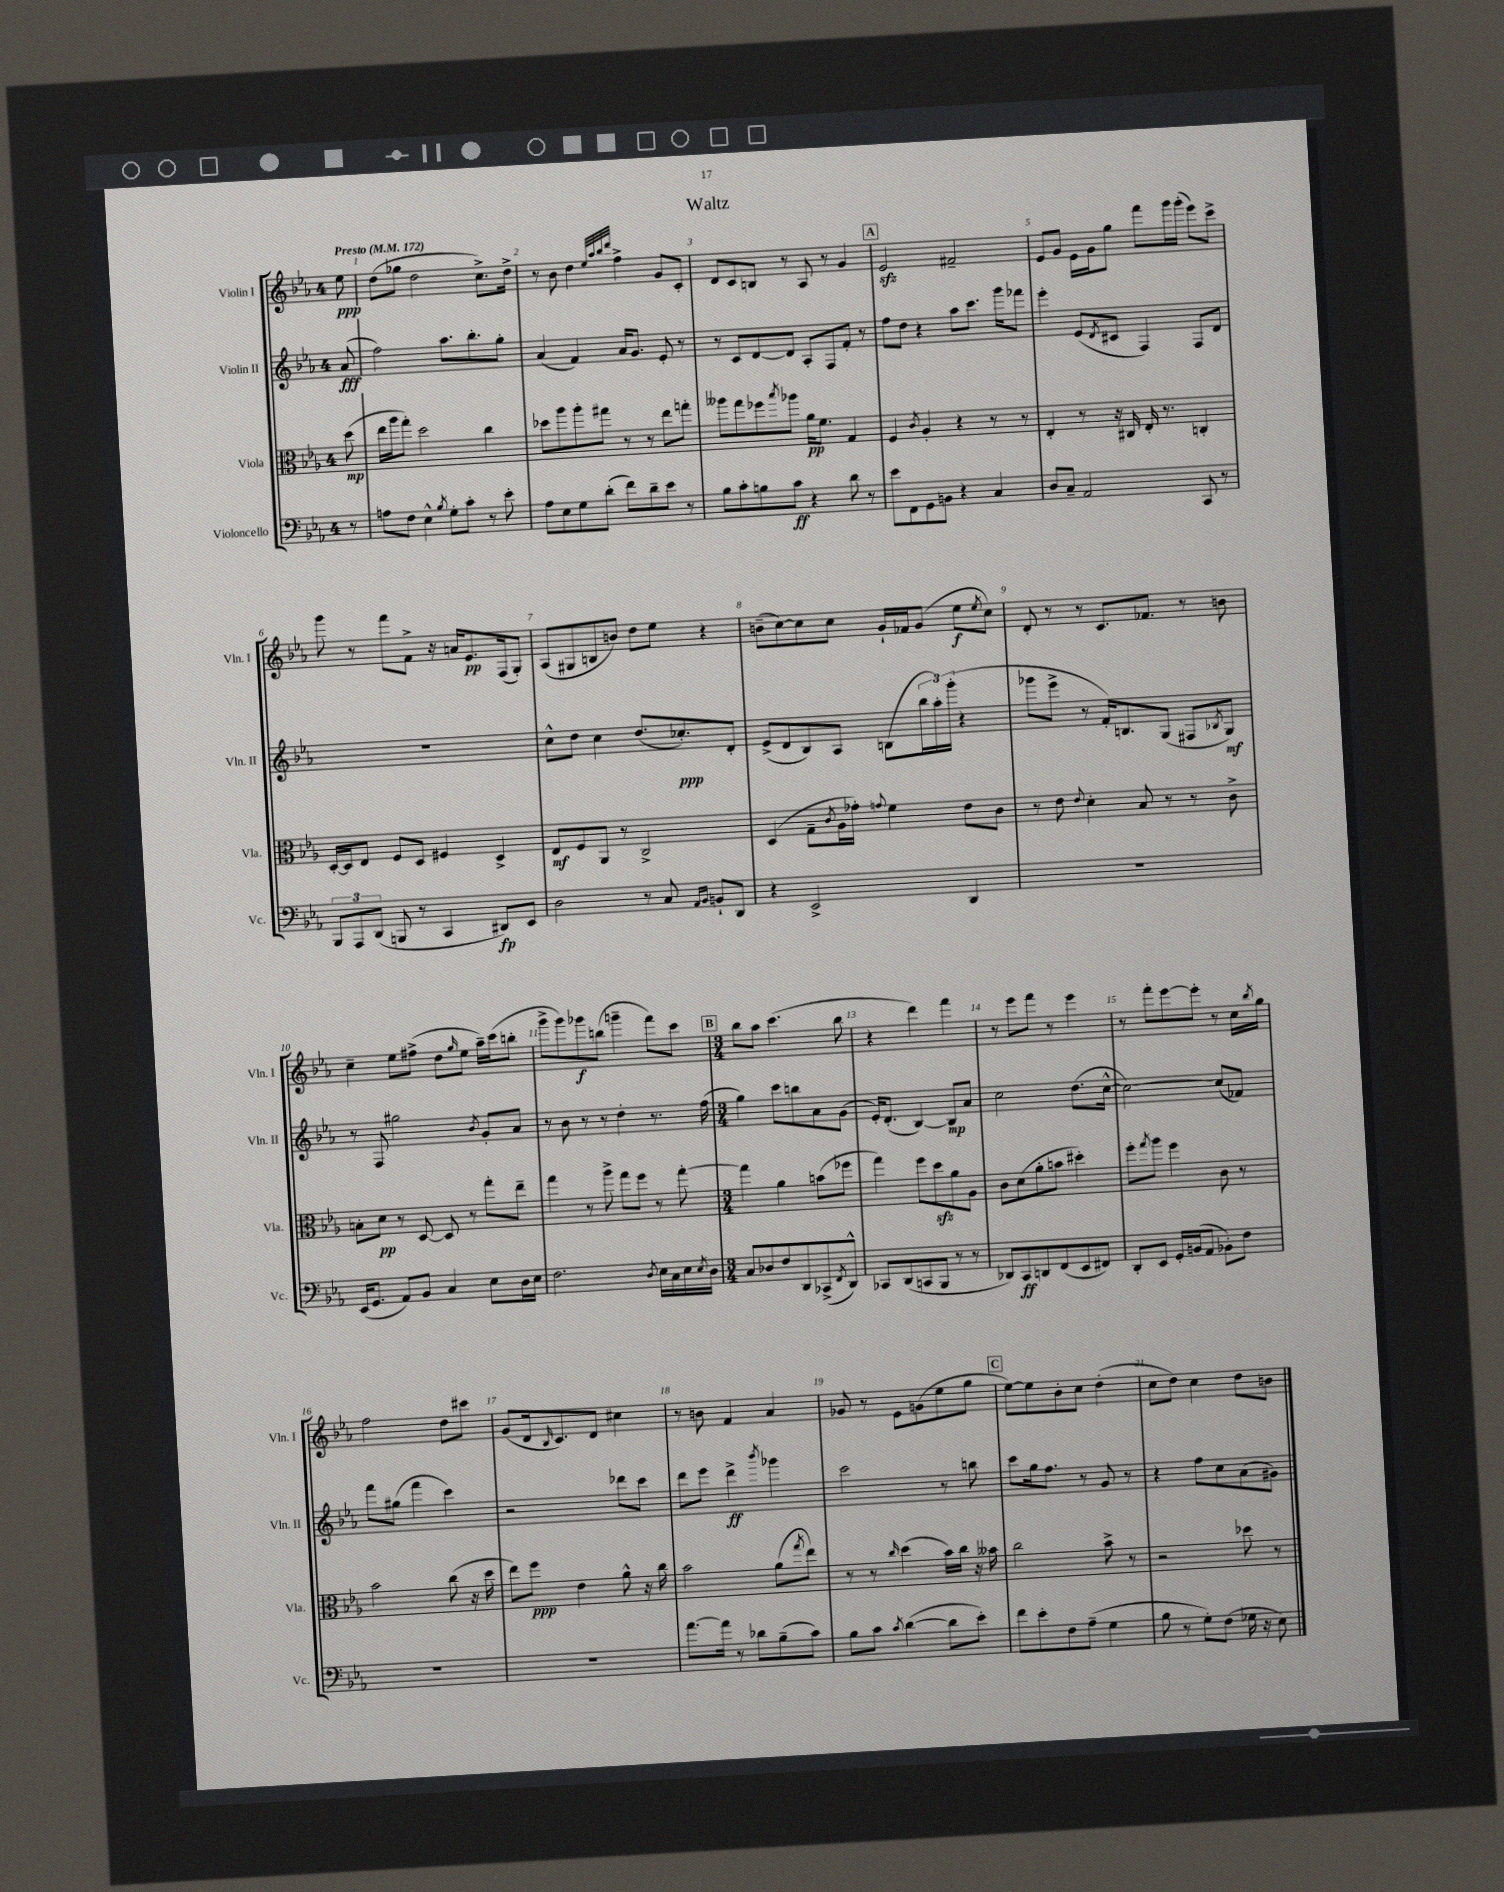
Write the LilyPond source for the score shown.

\header { title = "Waltz" }
<<
\new StaffGroup <<
\new Staff = "s0" \with { instrumentName = "Violin I" shortInstrumentName = "Vln. I" } {
    \clef treble \key ees \major \once \override Staff.TimeSignature.style = #'single-digit \time 4/4 \partial 8 \tempo "Presto" 4 = 172
    ees''8\ppp |
    d''8( ges''8 d''2 c''8.->) d''16-> |
    r8 bes'8 d''4 \grace { ees''32 aes''32 bes''32 d'''32 } f''4-> g'8 c'8-. |
    d'8 c'8 b8 r8 aes8 r8 g'4 |
    \mark \markup { \box "A" } ees'2\sfz fis'2-- |
    ees'8 g'8 ees'16 g'16 g''8 f'''8 g'''16 g'''16-.( ees'''8) c'''8-> |
    g'''8 r8 f'''8 f'8-> r16 a'16 ees'8.\pp f16( g8-.) |
    aes8( gis8 b8 b'8) d''8 ees''8 r4 |
    b'8--( c''8~) c''8 c''8 g'16-! fes'16 g'8( ees''8\f \acciaccatura { ees''8 } c''8) |
    d'8-. r8 r8 c'8. fes'8. r8 b'8 |
    c''4-- ees''8 fis''8->( d''8 \grace { g''16 } ees''8 aes''16--) c'''16( b''8-. |
    g'''8-> g'''8) ges'''8\f b''8( g'''4-- f'''8) c'''8 |
    \mark \markup { \box "B" } \numericTimeSignature \time 3/4 bes''8 aes''8 c'''4.( bes''8 |
    r4 d'''4) f'''4 |
    r8 ees'''8 f'''8 r8 ees'''4 |
    r8 f'''8-. ees'''8~ ees'''8-. r8 c''16 \acciaccatura { bes''8 } g''16 |
    f''2 d''8 cis'''8 |
    g'8( d'16 \grace { bes16 } c'8.) d'8 cis''4 |
    r8 b'8 f'4 aes'4 |
    ges'8 r8 ees'8 g'8( ees''8 g''8 |
    \mark \markup { \box "C" } ees''8~) ees''8 bes'8-. c''8 d''4-.( |
    c''8 d''8) c''4 d''8 b'8 \bar "|." |
}
\new Staff = "s1" \with { instrumentName = "Violin II" shortInstrumentName = "Vln. II" } {
    \clef treble \key ees \major \once \override Staff.TimeSignature.style = #'single-digit \time 4/4 \partial 8
    aes'8\fff( |
    f''2) aes''8. bes''8.-. g''8-. |
    aes'4( f'4) aes'16 g'8. ees'8-. r8 |
    r8 c'8 d'8~ d'8 aes8-. f8 f'8-. r8 |
    \mark \markup { \box "A" } f''8 d''8 r4 aes''8 c'''8. g'''16 fes'''8 |
    ees'''4-. ees'8( \acciaccatura { d'8 } cis'8 f4) f8 d'8 |
    R1 |
    c''8-^ d''8 c''4 d''8.( ces''8.-.\ppp) d'8-. |
    ees'8->( d'8 bes8) aes8 b8( \tuplet 3/2 { bes''16 aes''16-.) g'''16-.( } r4 |
    ges'''8 ees'''8-> r8 f'16-.) b8. g8( fis8 \acciaccatura { bes8 } g8\mf) |
    r8 f8 gis''2 \acciaccatura { bes'8 } g'8-. aes'8 |
    r8 bes'8 r8 r8 d''4-. r8. f''16( |
    \mark \markup { \box "B" } \numericTimeSignature \time 3/4 g''4) c'''8 b''8 aes'8 g'8( |
    ees'16-.) d'8.-.( bes4~) bes8\mp aes'8 |
    c''2 d''8.( c''16~-^ |
    c''2~) c''8( fes'8) |
    f'''8 gis''8( f'''4 c'''4) |
    r2 des'''8 c'''8 |
    d'''8 ees'''8 d'''4->\ff \acciaccatura { bes'''8 } ges'''4 |
    c'''2 r8 b''8 |
    \mark \markup { \box "C" } c'''8 g''16 f''8. r8 g'8 r8 |
    r4 f''8 c''8 aes'8( gis'8) \bar "|." |
}
\new Staff = "s2" \with { instrumentName = "Viola" shortInstrumentName = "Vla." } {
    \clef alto \key ees \major \once \override Staff.TimeSignature.style = #'single-digit \time 4/4 \partial 8
    d''8\mp( |
    ees''16 aes''16 g''8-.) d''2 c''4 |
    des''8 aes''8 aes''8-. gis''8 r8 r8 ees''8 g''8-. |
    aeses''8 g''8 fes''8 \acciaccatura { bes''8 } aes''8 aes'16\pp f'8. g4 |
    \mark \markup { \box "A" } f4 \acciaccatura { c'8 } aes4-. r4 r8 r8 |
    ees4-. r8 r16 cis16 ees16-. r8. c4-. |
    d16~-. d16 ees8 f8 d8 fis4 d4-> |
    ees8\mf f8 aes,8 r8 c2-> |
    d4( g8-- \acciaccatura { c'8 } aes16 ges'16-.) \appoggiatura { g'8 } f'4 ees'8 c'8 |
    r8 ees'8 \appoggiatura { ees'8 } d'4-. bes8 r8 r8 c'8-> |
    b8-. d'8\pp r8 d8~ d8 r8 g''8-. ees''8-- |
    g''4 r8 aes''8-> g''8 f''8 r8 g''8~-. |
    \mark \markup { \box "B" } \numericTimeSignature \time 3/4 g''4 aes'4 b'8( fes''8 |
    g''4) f''8 d''8\sfz aes'8 aes8 |
    c'8 d'8( aes'8-. b'8 dis''4-.) |
    f''8-. \acciaccatura { g''8 } aes''8 f''4 c'8 r8 |
    bes'2 c''8( r16 d''16 |
    ees''8) f''8\ppp ees'4 aes'8-^ r16 c''16 |
    bes'2 aes'8( \acciaccatura { g''8 } ees''8) |
    r8 r8 \grace { c''16 } d''4( bes'16) c''16 r16 beses'16 |
    \mark \markup { \box "C" } c''2 bes'8-> r8 |
    r2 des''8 r8 \bar "|." |
}
\new Staff = "s3" \with { instrumentName = "Violoncello" shortInstrumentName = "Vc." } {
    \clef bass \key ees \major \once \override Staff.TimeSignature.style = #'single-digit \time 4/4 \partial 8
    r8 |
    a8 f8 ees4-^ \acciaccatura { bes8 } g8-. c'8-. r8 ees'8-. |
    aes8 ees8 g8 d'8-.( f'8) d'8-- ees'8 r8 |
    bes8 c'8-. b8 c'8\ff r4 d'8 r8 |
    \mark \markup { \box "A" } ees'8 f,8 g,8 b,8 r4 c4 |
    d8 c8-- aes,2 c,8 r8 |
    \tuplet 3/2 { bes,,8 aes,,8 d,8( } b,,8 r8 c,4 dis,8\fp) ees,8 |
    d2 r8 c8 \grace { aes,16 bes,16 } b,8-! d,8 |
    r4 ees,2-> d,4 |
    R1 |
    ees,16( g,8. aes,8) bes,8 c4 ees8 d16 ees16 |
    f2. \acciaccatura { d8 } ees16 c16 ees16 \acciaccatura { ees8 } d16 |
    \mark \markup { \box "B" } \numericTimeSignature \time 3/4 c8 des8 f8 d,8 ces,8->( \acciaccatura { f,8 } d,8-^) |
    ces,8 d,8( c,8 bes,,8 r8 r8 |
    des,8) c,8\ff d,8 f,8( ees,8 fis,8) |
    d,8-. ees,8 g,16-. b,16( aes,8 bes,8-.) f8 |
    R2. |
    R2. |
    aes'8.~ aes'16 r8 des'8 bes8--( c'8) |
    bes8 c'8 \acciaccatura { c'8 } d'4~( d'8 ees'8-.) |
    \mark \markup { \box "C" } f'8 ees'8-. f8 aes8--( g4 |
    bes8 r8 g8-.) f8( ges16 r16 ees8) \bar "|." |
}
>>
>>
\layout { \context { \Score \override BarNumber.break-visibility = ##(#f #t #t) barNumberVisibility = #all-bar-numbers-visible } }
